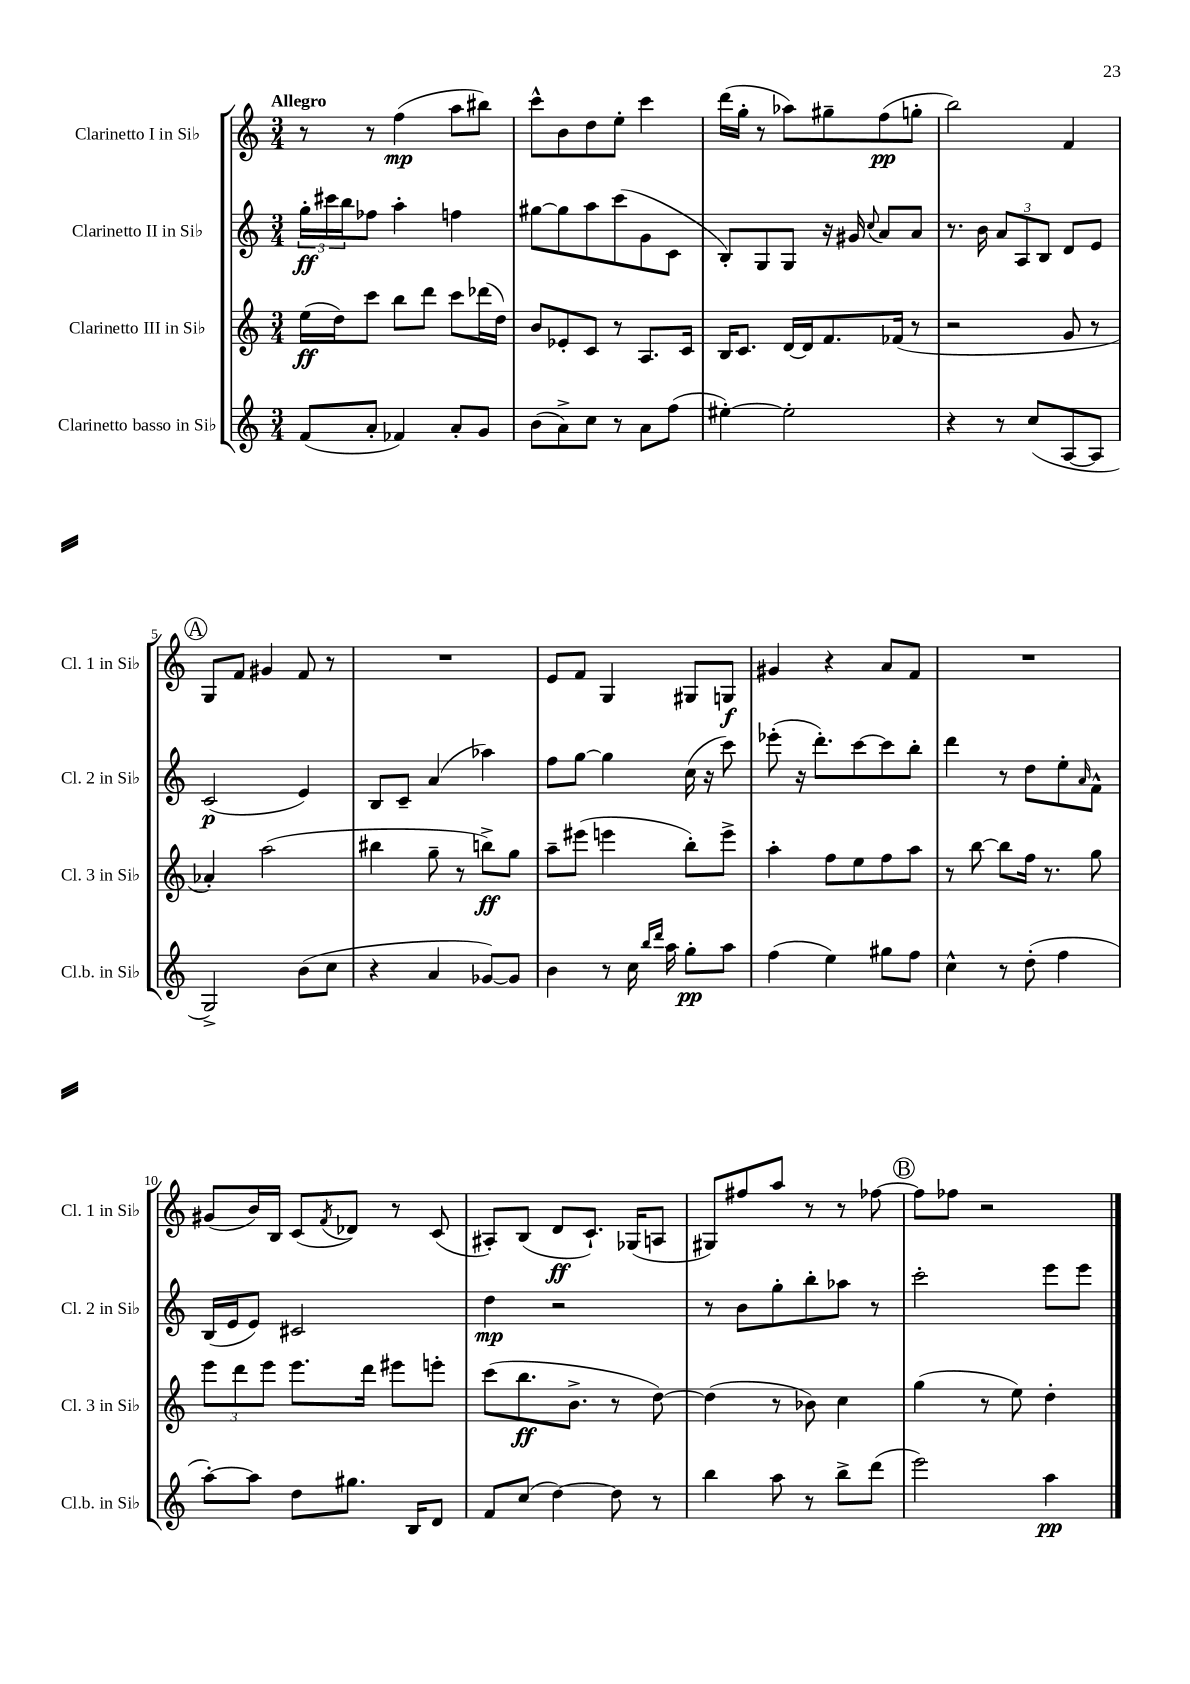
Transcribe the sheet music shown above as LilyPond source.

<<
\new StaffGroup <<
\new Staff = "s0" \with { instrumentName = "Clarinetto I in Sib" shortInstrumentName = "Cl. 1 in Sib" } {
    \clef treble \key c \major \numericTimeSignature \time 3/4 \tempo "Allegro"
    r8 r8 f''4\mp( a''8 bis''8) |
    c'''8-^ b'8 d''8 e''8-. c'''4 |
    d'''16( g''16-. r8 aes''8) gis''8-- f''8\pp( g''8-. |
    b''2) f'4 |
    \mark \markup { \circle "A" } g8 f'8 gis'4 f'8 r8 |
    R2. |
    e'8 f'8 g4 gis8 g8\f |
    gis'4 r4 a'8 f'8 |
    R2. |
    gis'8( b'16) b16 c'8( \acciaccatura { f'8 } des'8) r8 c'8( |
    ais8-.) b8( d'8\ff c'8.-!) ges16( a8 |
    gis8) fis''8 a''8 r8 r8 fes''8~ |
    \mark \markup { \circle "B" } fes''8 fes''8 r2 \bar "|." |
}
\new Staff = "s1" \with { instrumentName = "Clarinetto II in Sib" shortInstrumentName = "Cl. 2 in Sib" } {
    \clef treble \key c \major \numericTimeSignature \time 3/4
    \tuplet 3/2 { g''16-.\ff cis'''16 b''16 } fes''8 a''4-. f''4 |
    gis''8~ gis''8 a''8 c'''8( g'8 c'8 |
    b8-.) g8 g8 r16 gis'16 \appoggiatura { c''8 } a'8 a'8 |
    r8. b'16 \tuplet 3/2 { a'8 a8 b8 } d'8 e'8 |
    \mark \markup { \circle "A" } c'2\p( e'4) |
    b8 c'8-- a'4( aes''4) |
    f''8 g''8~ g''4 c''16( r16 c'''8) |
    ees'''8-.( r16 d'''8.-.) c'''8~ c'''8 b''8-. |
    d'''4 r8 d''8 e''8-. \grace { a'16 } f'8-^ |
    b16( e'16 e'8) cis'2 |
    d''4\mp r2 |
    r8 b'8 g''8-. b''8-. aes''8 r8 |
    \mark \markup { \circle "B" } c'''2-. e'''8 e'''8 \bar "|." |
}
\new Staff = "s2" \with { instrumentName = "Clarinetto III in Sib" shortInstrumentName = "Cl. 3 in Sib" } {
    \clef treble \key c \major \numericTimeSignature \time 3/4
    e''16\ff( d''16) c'''8 b''8 d'''8 c'''8 des'''16( d''16) |
    b'8 ees'8-. c'8 r8 a8. c'16 |
    b16 c'8. d'16~ d'16 f'8. fes'16( r8 |
    r2 g'8 r8 |
    \mark \markup { \circle "A" } aes'4-.) a''2( |
    bis''4 g''8-- r8 b''8->\ff) g''8 |
    a''8-- eis'''8( e'''4 b''8-.) e'''8-> |
    a''4-. f''8 e''8 f''8 a''8 |
    r8 b''8~ b''8 f''16 r8. g''8 |
    \tuplet 3/2 { e'''8 d'''8 e'''8 } e'''8. d'''16 eis'''8 e'''8-. |
    c'''8( b''8.\ff b'8.-> r8 d''8~) |
    d''4( r8 bes'8) c''4 |
    \mark \markup { \circle "B" } g''4( r8 e''8) d''4-. \bar "|." |
}
\new Staff = "s3" \with { instrumentName = "Clarinetto basso in Sib" shortInstrumentName = "Cl.b. in Sib" } {
    \clef treble \key c \major \numericTimeSignature \time 3/4
    f'8( a'8-. fes'4) a'8-. g'8 |
    b'8( a'8->) c''8 r8 a'8 f''8( |
    eis''4~-.) eis''2-. |
    r4 r8 c''8( a8~ a8 |
    \mark \markup { \circle "A" } g2->) b'8( c''8 |
    r4 a'4 ges'8~) ges'8 |
    b'4 r8 c''16 \grace { b''16 d'''16 } a''16 g''8-.\pp a''8 |
    f''4( e''4) gis''8 f''8 |
    c''4-^ r8 d''8-.( f''4 |
    a''8~-.) a''8 d''8 gis''8. b16 d'8 |
    f'8 c''8( d''4~) d''8 r8 |
    b''4 a''8 r8 b''8-> d'''8( |
    \mark \markup { \circle "B" } e'''2) a''4\pp \bar "|." |
}
>>
>>
